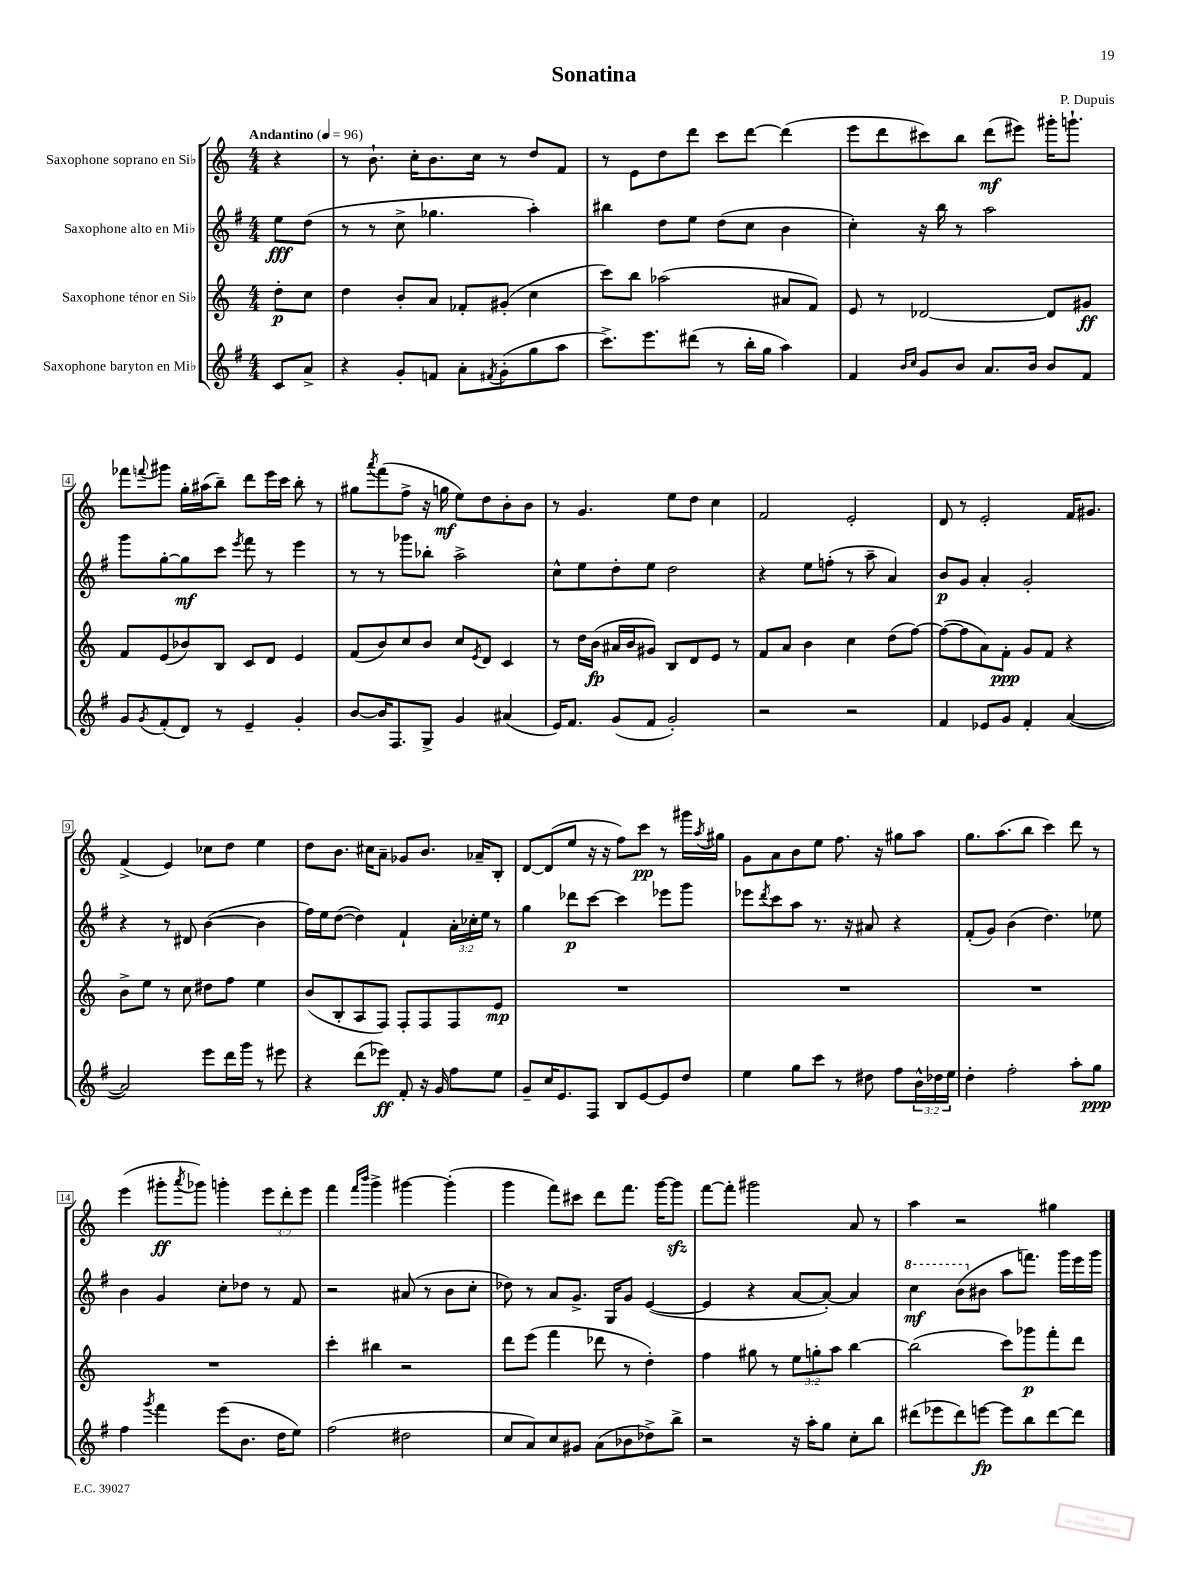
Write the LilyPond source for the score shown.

\header { title = "Sonatina" composer = "P. Dupuis" }
<<
\new StaffGroup <<
\new Staff = "s0" \with { instrumentName = "Saxophone soprano en Sib" } {
    \clef treble \key c \major \numericTimeSignature \time 4/4 \override Staff.TupletNumber.text = #tuplet-number::calc-fraction-text \partial 4 \tempo "Andantino" 4 = 96
    r4 |
    r8 b'8.-! c''16-. b'8. c''16 r8 d''8 f'8 |
    r8 e'8 d''8 d'''8 c'''8 d'''8~ d'''4( |
    e'''8 d'''8 cis'''8) b''8 d'''8\mf( eis'''8) gis'''16-. g'''8.-! |
    fes'''8 \appoggiatura { f'''8 } gis'''8 g''16-. ais''16( b''8--) d'''8 e'''16 c'''16 b''8-. r8 |
    gis''8 \acciaccatura { a'''8 } f'''8( f''8-> r16 g''16\mf e''8) d''8 b'8-. b'8 |
    r8 g'4. e''8 d''8 c''4 |
    f'2 e'2-. |
    d'8 r8 e'2-. f'16 gis'8. |
    f'4->( e'4) ces''8 d''8 e''4 |
    d''8 b'8. cis''16 a'8-- ges'8 b'8. aes'16-- b8-. |
    d'8~ d'8( e''8 r16 r16 f''8) c'''8\pp r8 gis'''16 \acciaccatura { a''8 } gis''16 |
    g'8 a'8 b'8 e''8 f''8. r16 gis''8 a''8 |
    g''8. a''8.( b''8 c'''4) d'''8 r8 |
    e'''4( gis'''8-.\ff \acciaccatura { a'''8 } ges'''8) g'''4-. \tuplet 3/2 { e'''8 d'''8-. e'''8 } |
    f'''4 \grace { f'''16 b'''16 } g'''4-> gis'''4~ gis'''4-.( |
    g'''4 f'''8) cis'''8 d'''8 f'''8. g'''16~ g'''8\sfz |
    f'''8~ f'''8-. gis'''2 a'8 r8 |
    a''4 r2 gis''4 \bar "|." |
}
\new Staff = "s1" \with { instrumentName = "Saxophone alto en Mib" } {
    \clef treble \key g \major \numericTimeSignature \time 4/4 \override Staff.TupletNumber.text = #tuplet-number::calc-fraction-text \partial 4
    e''8\fff d''8( |
    r8 r8 c''8-> ges''4. a''4-.) |
    bis''4 d''8 e''8 d''8( c''8 b'4 |
    c''4-.) r16 b''16 r8 a''2 |
    g'''8 g''8~-. g''8\mf c'''8 \acciaccatura { e'''8 } fis'''8 r8 e'''4 |
    r8 r8 ges'''8 bes''8-. a''2-> |
    c''8-^ e''8 d''8-. e''8 d''2 |
    r4 e''8 f''8-.( r8 a''8-- a'4) |
    b'8\p g'8 a'4-. g'2-. |
    r4 r8 dis'8 b'4~( b'4 |
    fis''16) e''16 d''8~( d''4) fis'4-! \tuplet 3/2 { a'16-. ces''16-. e''16 } r8 |
    g''4 des'''8\p c'''8~ c'''4 ees'''8 g'''8 |
    ees'''8 \acciaccatura { d'''8 } c'''8 a''8 r8. r16 ais'8 r4 |
    fis'8-.( g'8) b'4( d''4.) ees''8 |
    b'4 g'4 c''8-. des''8 r8 fis'8 |
    r2 ais'8( r8 b'8 c''8-. |
    des''8) r8 a'8 g'8.-> g16 g'8 e'4~( |
    e'4 r4 a'8~ a'8~-.) a'4 |
    \ottava #1 c'''4\mf b''8( \ottava #0 bis'8 a''8 f'''8.) g'''16 e'''16 g'''16 \bar "|." |
}
\new Staff = "s2" \with { instrumentName = "Saxophone ténor en Sib" } {
    \clef treble \key c \major \numericTimeSignature \time 4/4 \override Staff.TupletNumber.text = #tuplet-number::calc-fraction-text \partial 4
    d''8-.\p c''8 |
    d''4 b'8-. a'8 fes'8-. gis'8-.( c''4 |
    c'''8) b''8 aes''2( ais'8 f'8) |
    e'8 r8 des'2~ des'8 gis'8\ff |
    f'8 e'8( bes'8) b8 c'8 d'8 e'4 |
    f'8( b'8) c''8 b'8 c''8 \acciaccatura { e'8 } d'8 c'4 |
    r8 d''16 b'16\fp( ais'16 b'16 gis'8) b8 d'8 e'8 r8 |
    f'8 a'8 b'4 c''4 d''8( f''8~) |
    f''8~( f''8 a'8) f'8-.\ppp g'8 f'8 r4 |
    b'8-> e''8 r8 c''8 dis''8 f''8 e''4 |
    b'8( b8-. a8 f8) f8-. f8 f8 e'8\mp |
    R1 |
    R1 |
    R1 |
    R1 |
    c'''4-. bis''4 r2 |
    d'''8 e'''8( f'''4 des'''8 r8 d''4-.) |
    f''4 gis''8 r8 \tuplet 3/2 { e''8 g''8-. a''8 } b''4~ |
    b''2( c'''8) ges'''8\p f'''8-. d'''8 \bar "|." |
}
\new Staff = "s3" \with { instrumentName = "Saxophone baryton en Mib" } {
    \clef treble \key g \major \numericTimeSignature \time 4/4 \override Staff.TupletNumber.text = #tuplet-number::calc-fraction-text \partial 4
    c'8 a'8-> |
    r4 g'8-. f'8 a'8-. \acciaccatura { fis'8 } g'8-.( g''8 a''8 |
    c'''8.->) e'''8. dis'''8( r8 b''16-. g''16 a''4) |
    fis'4 \grace { b'16 c''16 } g'8 b'8 a'8. b'16 b'8 fis'8 |
    g'8 \acciaccatura { g'8 } fis'8-.( d'8) r8 e'4-- g'4-. |
    b'8~ b'16 fis8. g8-> g'4 ais'4( |
    e'16) fis'8. g'8( fis'8 g'2-.) |
    r2 r2 |
    fis'4 ees'8 g'8 fis'4-. a'4~( |
    a'2) e'''8 d'''16 g'''16 r8 eis'''8 |
    r4 d'''8( ees'''8\ff) fis'8-. r16 g'16 fis''8 e''8 |
    g'8-- c''16 e'8. fis8 b8 e'8~ e'8 d''8 |
    e''4 g''8 c'''8 r8 dis''8 fis''8 \tuplet 3/2 { b'16-^ des''16 e''16 } |
    d''4-. fis''2-. a''8-. g''8\ppp |
    fis''4 \acciaccatura { g'''8 } fis'''4 e'''8( b'8. d''16 e''8) |
    fis''2( dis''2 |
    c''8 a'8) c''8 gis'8 a'8( bes'8 des''8->) b''8-> |
    r2 r16 a''16-. g''8 c''8-. b''8 |
    dis'''8( ees'''8 dis'''8) e'''8~\fp e'''8 b''8 dis'''8~ dis'''8 \bar "|." |
}
>>
>>
\layout { \context { \Score \override BarNumber.stencil = #(make-stencil-boxer 0.1 0.3 ly:text-interface::print) } }
